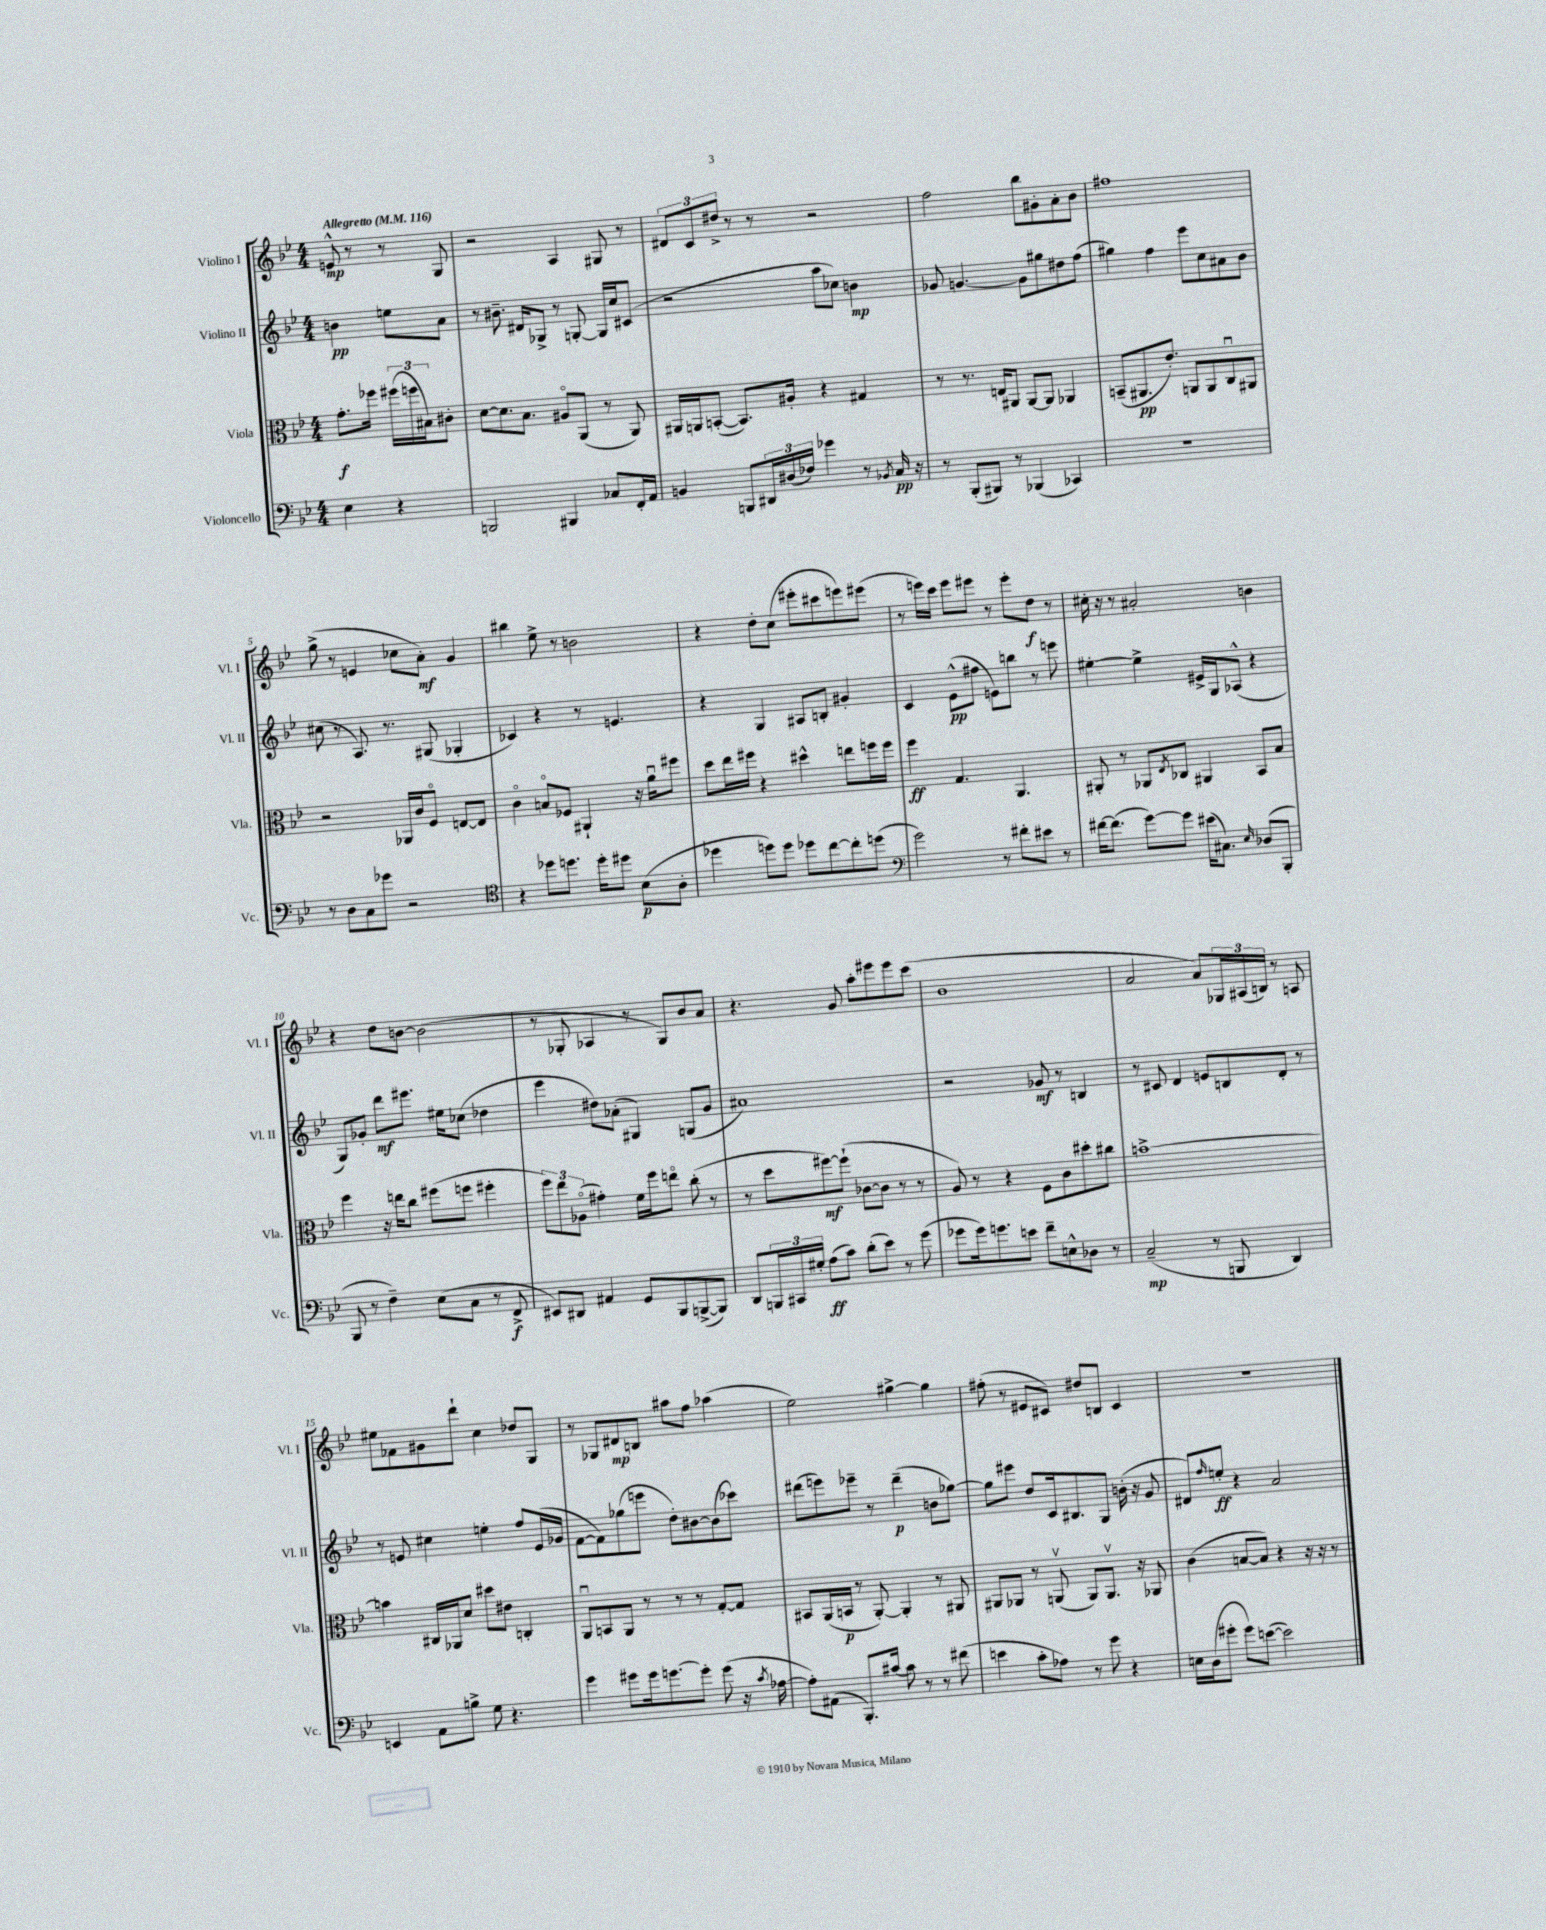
<<
\new StaffGroup <<
\new Staff = "s0" \with { instrumentName = "Violino I" shortInstrumentName = "Vl. I" } {
    \clef treble \key bes \major \numericTimeSignature \time 4/4 \partial 2 \tempo "Allegretto" 4 = 116
    e'8-^\mp r8 r8 g8 |
    r2 a4 gis8 r8 |
    \tuplet 3/2 { dis'8 c'8 dis''8-> } r8 r8 r2 |
    f''2 bes''8 gis'8-. a'8-. bes'8 |
    fis''1 |
    g''8->( r8 e'4 ces''8 a'8-.\mf) g'4 |
    bis''4 ees''8-> r8 b'2 |
    r4 d''8-. c''8( eis'''8-. cis'''8 e'''8) eis'''8( |
    r8 e'''16) c'''16 e'''8 eis'''8 r8 eis'''8-. d''8\f r8 |
    cis''16-. r16 r8 ais'2-. b'4 |
    r4 d''8 b'8~ b'2( |
    r8 ges8-. aes4 r8 ges8) bes'8 a'8 |
    r4. g'8 a''8-. eis'''8 eis'''8 c'''8( |
    bes'1 |
    a'2 a'8) \tuplet 3/2 { ges16 ais16( b16) } r8 a8 |
    eis''8 fes'8 gis'8 d'''8-! c''4 des''8 g8 |
    r8 ges8 dis'8\mp b8 ais''8 f''8 aes''4( |
    ees''2) gis''4~-> gis''4 |
    fis''8-.( r8 eis'8 cis'8) dis''8 b8 cis'4 |
    R1 \bar "|." |
}
\new Staff = "s1" \with { instrumentName = "Violino II" shortInstrumentName = "Vl. II" } {
    \clef treble \key bes \major \numericTimeSignature \time 4/4 \partial 2
    b'4\pp e''8 a'8 |
    r8 bis'8.-- dis'16 ges8-> r8 g8~-. g16 c''16 cis'8( |
    r2 a''8 ces''8) b'4\mp |
    ges'8 g'4.~ g'8 gis''8 dis''8 f''8( |
    gis''4) f''4 ees'''8 c''8 ais'8 bes'8 |
    cis''8( r8 a8.) r8. gis8( ges4-. |
    ces'4) r4 r8 e'4. |
    r4 g4 ais8 b8-. gis'4-. |
    c'4 ees'8-^\pp( fis''8 e'8) b''8 r8 e'''8 |
    eis''4~-. eis''4-> eis'16-> g16 aes8-^( r4 |
    g8) ges'8-. d'''8\mf eis'''8. eis''16 ces''8( des''4 |
    ees'''4 dis''8) aes'8-.( gis4) g8( g'8 |
    ais'1) |
    r2 ges'8\mf r8 b4 |
    r8 cis'8 d'4 e'8 b8 d'8-. r8 |
    r8 e'8 cis''4 e''4-. f''8 e'16( ges'16 |
    f'8~ f'8) ges''8( e'''8 d''8-.) bis'8~ bis'8( ces'''8) |
    dis'''8( e'''8) ees'''8-- r8 dis'''4--\p( b'8 ges''8~) |
    ges''8 eis'''8 d''8 c'16 bis8. g8 b'16-.( r16 g'8 |
    dis'8) \grace { f''16 } e''8-.\ff r4 a'2 \bar "|." |
}
\new Staff = "s2" \with { instrumentName = "Viola" shortInstrumentName = "Vla." } {
    \clef alto \key bes \major \numericTimeSignature \time 4/4 \partial 2
    g'8.-.\f fes''16 \tuplet 3/2 { fis''16( f''16 bis16) } cis'8-. |
    d'8~ d'8. bes8. ais8\flageolet a,8( r8 a,8) |
    ais,16 a,16 b,8~-.( b,8.) ais16-. r4 gis4 |
    r8 r8. e16 ais,8 ais,8~ ais,8 aes,4 |
    b,8--( ais,8.\pp ees'8.-.) a,8 a,8 c8\downbow ais,8 |
    r2 aes,16 c'16 f8\flageolet e8~ e8 |
    c'4\flageolet b8\flageolet fes8 ais,4-! r16 a'16\downbow fis''8 |
    d''8 ees''16 fis''16 r4 dis''4-^ e''8 f''16 f''16 |
    f''4\ff g4. a,4. |
    ais,8-. r8 aes,8 \acciaccatura { ees8 } ces8 ais,4 bes,8 bes8 |
    f''4 r16 e''16 c''8 fis''8( f''8 fis''4-. |
    \tuplet 3/2 { f''8) ees''8 aes8\flageolet( } gis'4-.) f'16 f''16 e''8\flageolet c''8-.( r8 |
    r8 d''8 fis''8~\mf) fis''8-!( ces'8~ ces'8 r8 r8 |
    a8) r8 r4 f8 c'8 dis''8-. cis''8 |
    b'1~-> |
    b'4 cis16 aes,16 d'8 dis''8 eis'8 c4-. |
    a,8\downbow b,8 a,8 r8 r8 r8 g8~-. g8 |
    bis,8 a,16( b,16\p r8 a,8~-.) a,4-. r8 ais,8 |
    ais,8 aes,8 r8 a,8\upbow( a,8) a,8.\upbow r16 aes,8 |
    c'4( b8~ b8) r4 r16 r16 r8 \bar "|." |
}
\new Staff = "s3" \with { instrumentName = "Violoncello" shortInstrumentName = "Vc." } {
    \clef bass \key bes \major \numericTimeSignature \time 4/4 \partial 2
    ees4 r4 |
    b,,2 bis,,4 ces8 f,16-. a,16 |
    b,4 b,,8 \tuplet 3/2 { dis,16 dis16( fes16) } ges'4 r8 \acciaccatura { bes,8 } c16\pp r16 |
    r8 bes,,8-.( bis,,8) r8 bes,,4( ces,4) |
    r1 |
    r8 d8 c8 ges'8 r2 |
    \clef tenor r4 des''8 d''8. d''16-. dis''8 bes8\p( a8-. |
    des''4 d''8) d''8 des''8 c''8~ c''8-. d''8( |
    \clef bass g'2) r8 fis'8-. eis'8 r8 |
    fis'16~ fis'8.( g'8~) g'8 eis'16( cis8.) \grace { ees16 } des8( bes,,8-. |
    bes,,8 r8 f4--) ees8( c8 r8 f,8->\f |
    eis,8) dis,8 ais,4 g,8 bes,,8 b,,8~->( b,,8) |
    d,8 \tuplet 3/2 { b,,16 cis,16 gis16-. } a8\ff( c'8) d'8-.( ees'8) r8 g'8( |
    ges'8 ges'16) g'8. e'8 f'8-- e8-^ des8 r8 |
    c2--\mp( r8 b,,8 d,4) |
    e,4 a,8 b8-> g8 r4. |
    g'4 gis'8 gis'16 g'8.~ g'8-. g'8( r16 \acciaccatura { c'8 } aes16~ |
    aes8-.) ais,8( bes,,8.-.) cis'16~ cis'8 r8 r8 fis'8( |
    e'4 c'8-. aes8) r8 g'8 r4 |
    e16 d16( gis'8-. gis'8) e'8~( e'2) \bar "|." |
}
>>
>>
